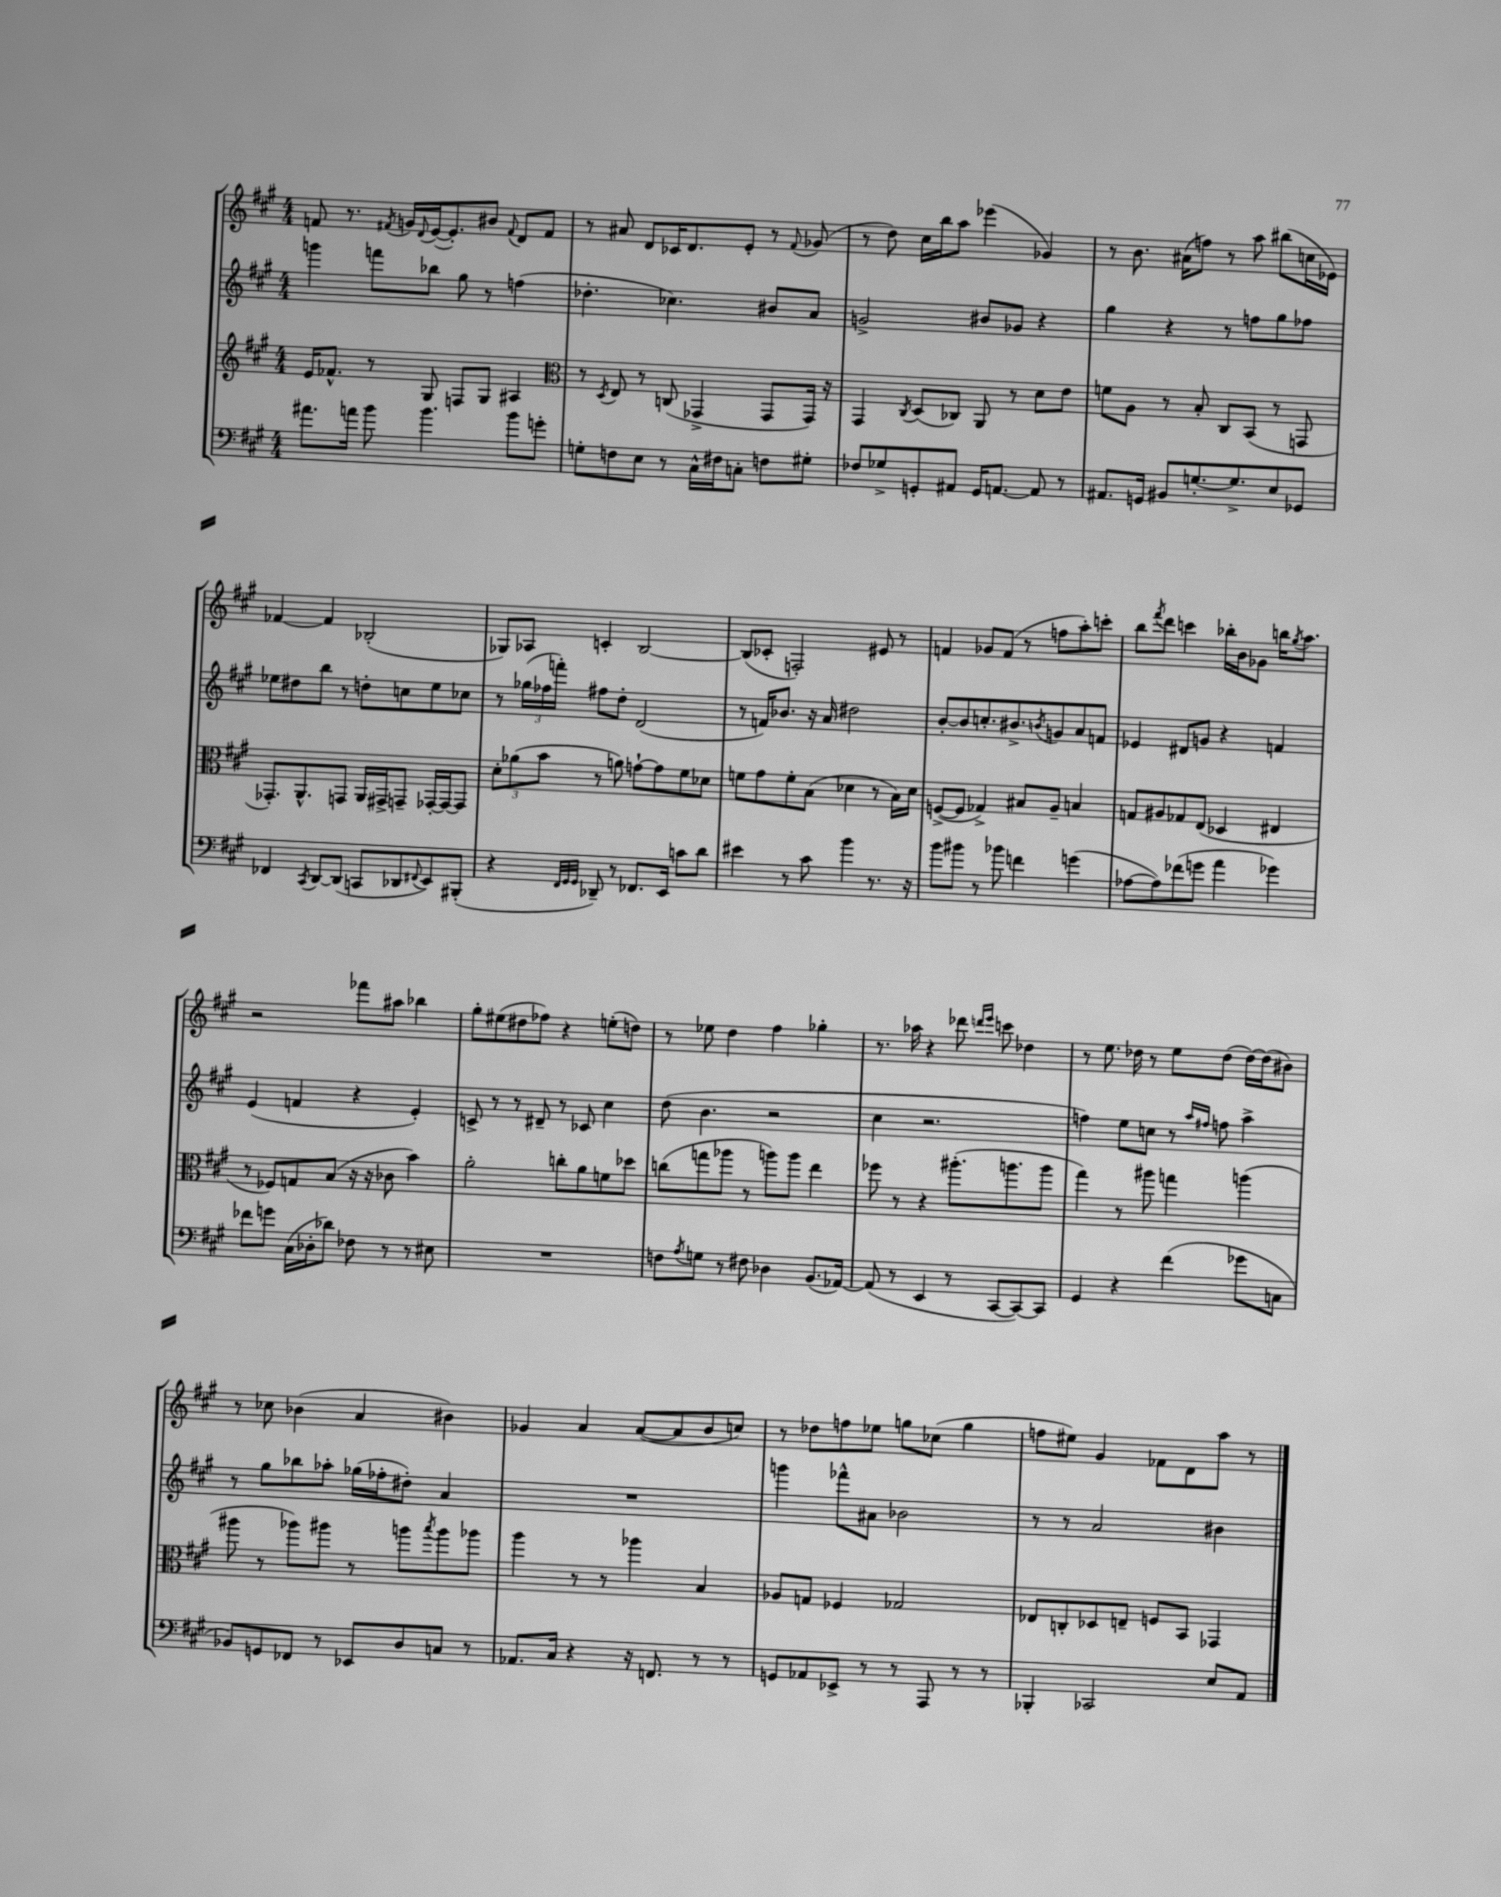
<<
\new StaffGroup <<
\new Staff = "s0" {
    \clef treble \key a \major \numericTimeSignature \time 4/4
    f'8 r8. \acciaccatura { fis'8 } g'16 \appoggiatura { d'8 } e'16~( e'8.-.) bis'8 \appoggiatura { fis'8 } d'8 fis'8 |
    r8 ais'8 d'8 ces'16 d'8. e'8-. r8 \appoggiatura { fis'8 } ges'8( |
    r8 d''8) cis''16 b''16 a''8 ees'''4( ges'4) |
    r8 b'8. ais'16( f''8) r8 a''8 bis''8( c''16 ees'16) |
    fes'4~ fes'4 bes2-.( |
    ges8) aes8 c'4-. b2~ |
    b8( ces'8-. f2-.) eis'8 r8 |
    f'4 ges'8 f'8( r8 f''8 a''8-.) c'''8-. |
    b''8 \acciaccatura { fis'''8 } d'''8 c'''4 bes''16-. b'16 ges'8 b''16 \acciaccatura { gis''8 } a''8. |
    r2 fes'''8 ais''8 bes''4 |
    gis''8-. eis''8( dis''8 fes''8) r4 e''8-.( d''8) |
    r8 ees''8 d''4 fis''4 ges''4-. |
    r8. aes''16 r4 des'''8 \grace { d'''16 e'''16 } c'''8 des''4 |
    r8 e''8. des''16 r8 e''8 des''8( des''16~) des''16( bis'8) |
    r8 ces''8 bes'4( a'4 bis'4) |
    ges'4 a'4 a'8~( a'8 b'8 c''8) |
    r8 des''8 f''8 ees''8 g''8 ces''8( g''4 |
    f''8 eis''8) gis'4 fes'8 d'8 a''8 r8 \bar "|." |
}
\new Staff = "s1" {
    \clef treble \key a \major \numericTimeSignature \time 4/4
    g'''4 f'''8 bes''8 gis''8 r8 f''4( |
    des''4.-. ces''4.) bis'8 a'8 |
    g'2-> bis'8 ges'8 r4 |
    gis''4 r4 r8 f''8 gis''8 fes''8 |
    ees''8 dis''8 b''8 r8 d''8-. c''8 ees''8 ces''8 |
    r8 \tuplet 3/2 { ges''16( fes''16 f'''16-.) } fis''8 d''8-. d'2( |
    r8 f'16) bes'8. r16 a'16 dis''2 |
    b'8~-. b'8 c''8.-. bis'8.-> \acciaccatura { b'8 } g'8 a'8 f'8 |
    ees'4 dis'8 g'8 r4 f'4 |
    e'4( f'4 r4 e'4-.) |
    c'8-> r8 r8 dis'8-- r8 ces'8 cis''4 |
    d''8( b'4. r2 |
    cis''4 r2. |
    f''4) e''8 c''8 r8 \grace { a''16 fis''16 } f''8 a''4-> |
    r8 gis''8 bes''8 aes''8-. ges''16( fes''16-. dis''8-.) a'4 |
    R1 |
    g'''4 fes'''8-^ ais'8 bes'2 |
    r8 r8 a'2 bis'4 \bar "|." |
}
\new Staff = "s2" {
    \clef treble \key a \major \numericTimeSignature \time 4/4
    e'16 fes'8.-^ r8 gis8 f8 gis8 ais4 |
    \clef alto r8 \acciaccatura { d8 } e8 r8 c8( ges,4-> ges,8 ges,16) r16 |
    gis,4 \acciaccatura { cis8 } d8( ces8) a,8 r8 d'8 e'8 |
    f'8 a8 r8 b8-. cis8 b,8( r8 g,8 |
    ges,8.-.) a,8.-^ g,8 a,16 gis,16-> g,8-- ges,16~-. ges,16~ ges,8 |
    \tuplet 3/2 { d'8-. aes'8( b'8 } r8 a'8) g'8~-! g'8 fis'8 des'8 |
    f'8 gis'8 f'8-. b8( des'4 r8 b16) des'16 |
    f8~->( f8 ges4->) bis8 a8-- b4 |
    g8 ais8 ges8 e8( des4 eis4 |
    r8 fes8) g8 b8( r16 r16 ces'8 b'4) |
    a'2-. c''8-. a'8 f'8 des''8 |
    c''8( g''8 aes''8 r8 a''8) a''8 e''4 |
    fes''8 r8 r4 ais''8.-.( a''8. a''8 |
    gis''4) r8 ais''8 g''4 a''4( |
    ais''8 r8 aes''8) ais''8 r8 a''8 \acciaccatura { b''8 } a''8 aes''8 |
    a''4 r8 r8 aes''4 b4 |
    aes8 g8 fes4 ges2 |
    ees8 c8-. des8 e8-- f8 b,8 ges,4 \bar "|." |
}
\new Staff = "s3" {
    \clef bass \key a \major \numericTimeSignature \time 4/4
    ais'8. a'16 b'8 b'4. b'8 g'8-. |
    g8-. f8 e8 r8 cis16-^ fis16 c8-. f8 gis8-. |
    fes8 ges8-> g,8-. ais,8 g,16 a,8.~ a,8 r8 |
    ais,8. g,16 bis,8 g8.~-. g8.-> e8 ges,8 |
    fes,4 \acciaccatura { cis,8 } d,8~ d,8( c,8 des,8 \appoggiatura { fis,8 } e,8) bis,,8-.( |
    r4 \grace { fis,32 gis,32 gis,32 } des,8--) r8 fes,8. e,16 c'8 d'8 |
    eis'4 r8 cis'8 b'4 r8. r16 |
    b'8 bis'8 r8 bes'8 f'4 g'4( |
    aes8~ aes8) fes'8( g'8 a'4 ges'4) |
    fes'8 g'8 cis16( des16-. des'8) fes8 r8 r8 eis8 |
    R1 |
    f8 \acciaccatura { a8 } g8 r8 fis8 des4 b,8.( aes,16~) |
    aes,8( r8 e,4 r8 cis,8~ cis,8~) cis,8 |
    gis,4 r4 fis'4( ges'8 c8 |
    bes,8) g,8 fes,8 r8 ees,8 d8 c8 r8 |
    aes,8. cis16 r4 r16 f,8. r8 r8 |
    g,8 aes,8 ees,8-> r8 r8 a,,8 r8 r8 |
    bes,,4-. ces,2 e8 a,8 \bar "|." |
}
>>
>>
\layout { \context { \Score \remove "Bar_number_engraver" } }
